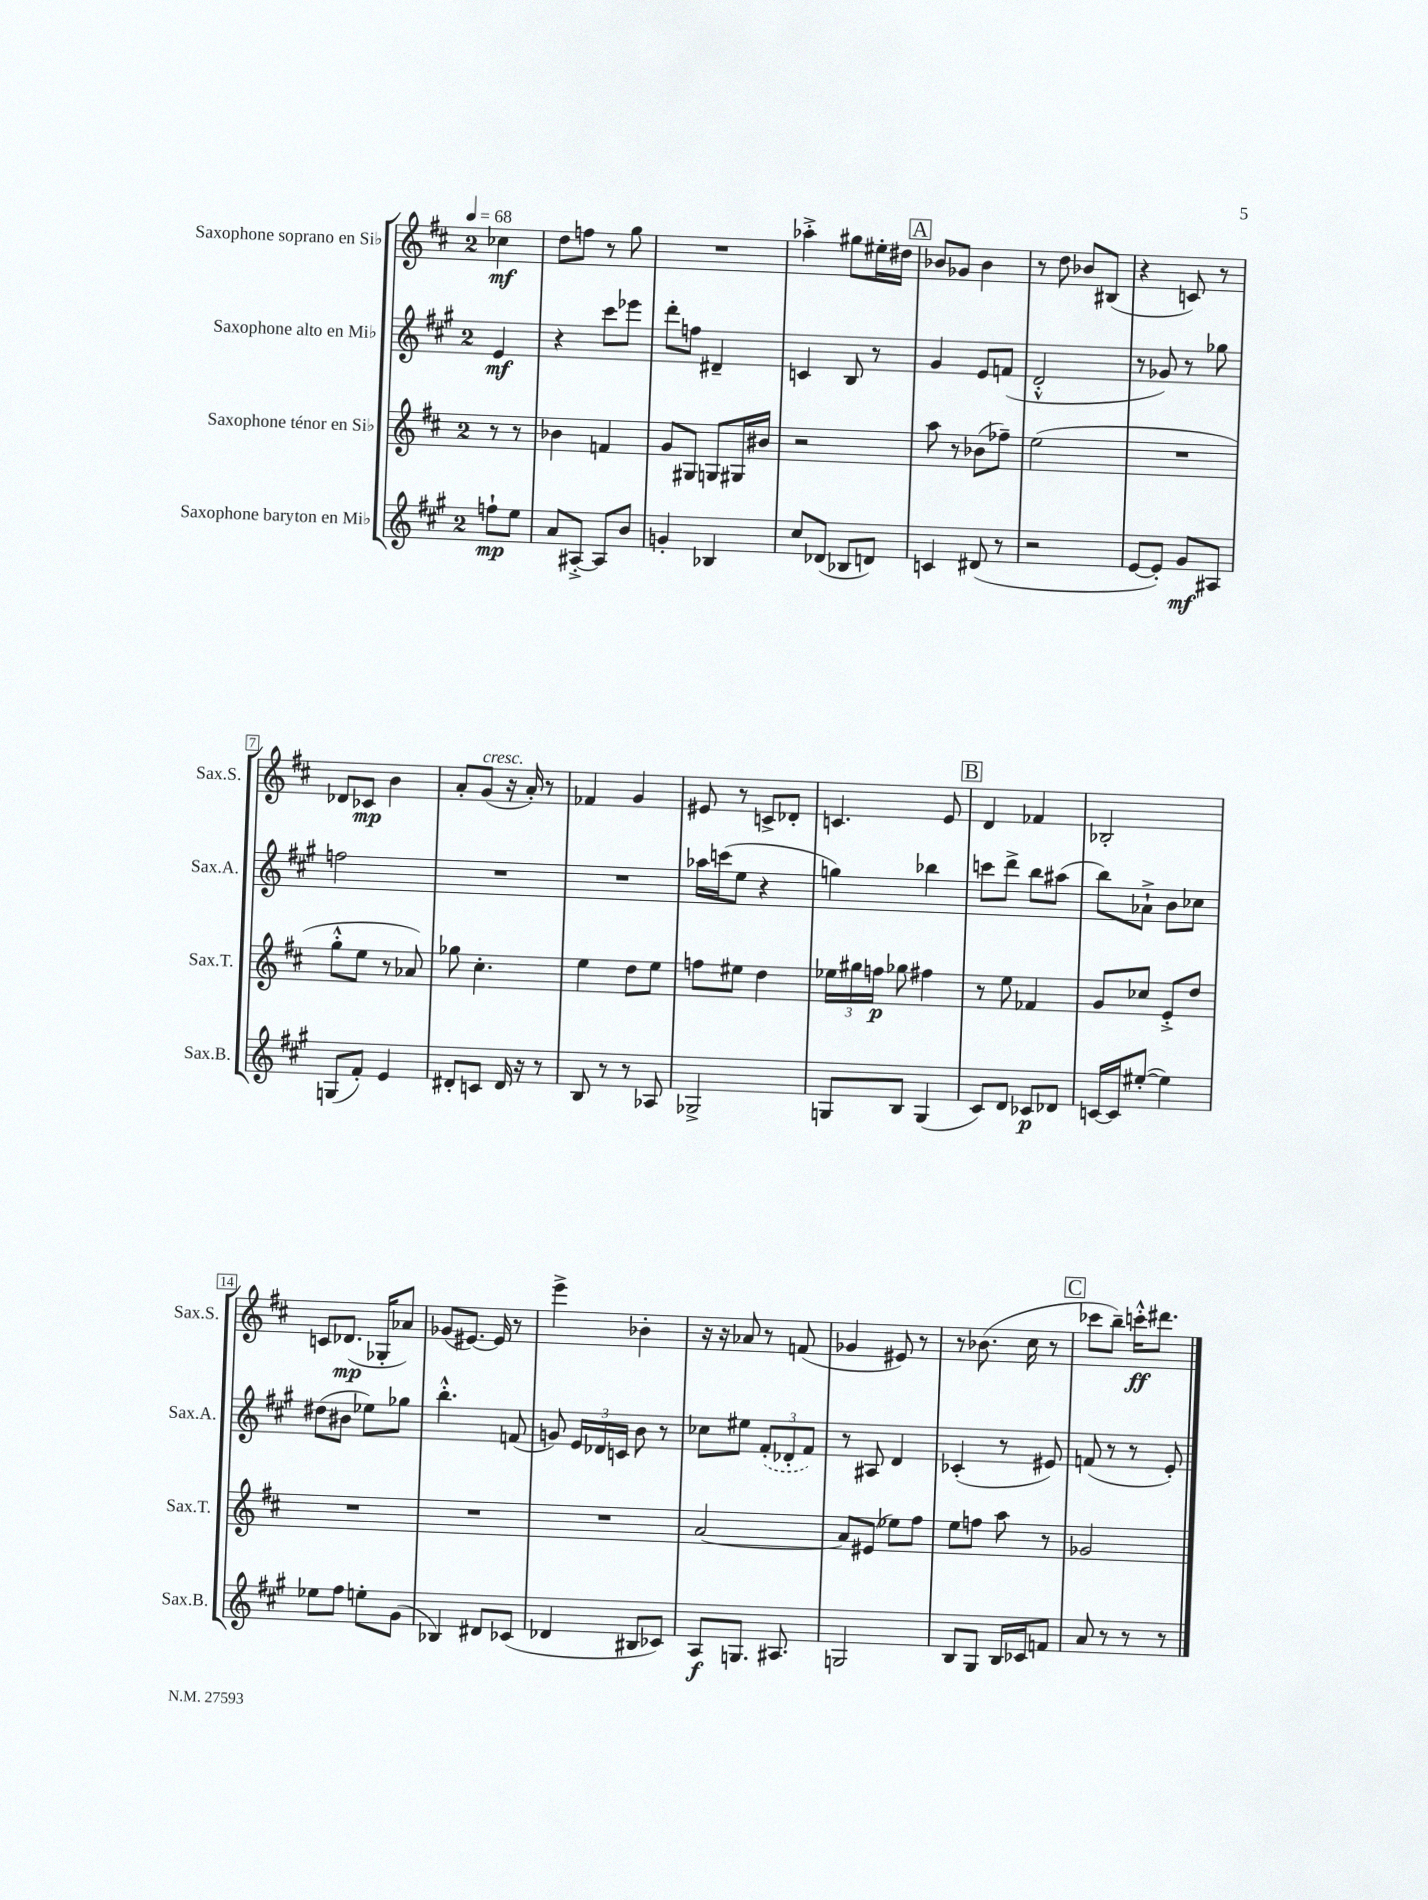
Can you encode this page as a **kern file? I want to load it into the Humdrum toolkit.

**kern	**kern	**kern	**kern
*staff4	*staff3	*staff2	*staff1
*clefG2	*clefG2	*clefG2	*clefG2
*k[f#c#g#]	*k[f#c#]	*k[f#c#g#]	*k[f#c#]
*M2/4	*M2/4	*M2/4	*M2/4
*MM68	*MM68	*MM68	*MM68
8ff`	8r	4e	4cc-
8ee	8r	.	.
=	=	=	=
8a	4b-	4r	8dd
[8A#'^	.	.	8ff
8A#]	4f	8ccc#	8r
8b	.	8eee-	8gg
=	=	=	=
4g'	8g	8ddd'	2r
.	8G#	8ff	.
4B-	8G	4d#~	.
.	16G#	.	.
.	16b#	.	.
=	=	=	=
8cc#	2r	4c	4aa-'^
(8d-	.	.	.
8B-	.	8B	8gg#
8d)	.	8r	16ee#'
.	.	.	16dd#
=	=	=	=
4c	8aa	4g#	8b-
.	8r	.	8g-
(8d#	(8b-	8e	4b-
8r	8ff-~)	(8f	.
=	=	=	=
2r	(2ee	2d'^^	8r
.	.	.	8dd
.	.	.	8b-
.	.	.	(8B#
=	=	=	=
[8e	2r	8r	4r
8e'])	.	8g-)	.
8g#	.	8r	8c)
8A#	.	8gg-	8r
=	=	=	=
(8G	8gg'^^	2ff	8d-
8f#')	8ee	.	8c-
4e	8r	.	4b
.	8a-)	.	.
=	=	=	=
8d#'	8gg-	2r	8a'
8c	4.cc#'	.	(8g
16d#	.	.	16r
16r	.	.	16a')
8r	.	.	8r
=	=	=	=
8B	4ee	2r	4f-
8r	.	.	.
8r	8dd	.	4g
8A-	8ee	.	.
=	=	=	=
2G-^	8ff	16aa-	8e#
.	.	(16ccc	.
.	8ee#	8ee	8r
.	4dd	4r	8c^
.	.	.	8d-'
=	=	=	=
8G	24ee-	4gg)	4.c
.	24gg#	.	.
.	24ff	.	.
8B	8gg-	.	.
(4G	4ff#	4bb-	.
.	.	.	8e
=	=	=	=
8c#)	8r	8ccc	4d
8d	8ee	8ddd^	.
8c-	4f-	8bb	4f-
8d-	.	(8aa#	.
=	=	=	=
[16c	8g	8bb)	2B-'
16c]	.	.	.
([8ee#'	8cc-	8a-`^	.
4ee#])	8e'^	8b	.
.	8dd	8cc-	.
=	=	=	=
8ee-	2r	(8dd#	8c
8ff#	.	8b#	(8.d-
8ee'	.	8ee-)	.
.	.	.	16G-'
(8g#	.	8gg-	8a-)
=	=	=	=
4B-)	2r	4.bb'^^	(8g-
.	.	.	[8.e#)
8d#	.	.	.
.	.	.	16e#]
(8c-	.	(8f	8r
=	=	=	=
4d-	2r	8g)	4eee^
.	.	24e	.
.	.	24d-	.
.	.	24c	.
8B#	.	8b	4b-'
8c-)	.	8r	.
=	=	=	=
8A	[2a	8cc-	16r
.	.	.	16r
8.G	.	8ee#	8a-
.	.	(12f#'	8r
8.A#	.	.	.
.	.	12d-'	.
.	.	.	(8f
.	.	12f#)	.
=	=	=	=
2G	8a]	8r	4g-
.	(8e#	8A#	.
.	8ee-)	4d	8e#)
.	8ff#	.	8r
=	=	=	=
8B	8ee	(4c-'	8r
8G#	8ff	.	(8.b-
16B	8aa	8r	.
16c-	.	.	16cc#
8f	8r	8e#)	8r
=	=	=	=
8a	2g-	(8f	8ccc-
8r	.	8r	8bb~)
8r	.	8r	16ccc'^^
.	.	.	8.ddd#
8r	.	8e')	.
==	==	==	==
*-	*-	*-	*-
